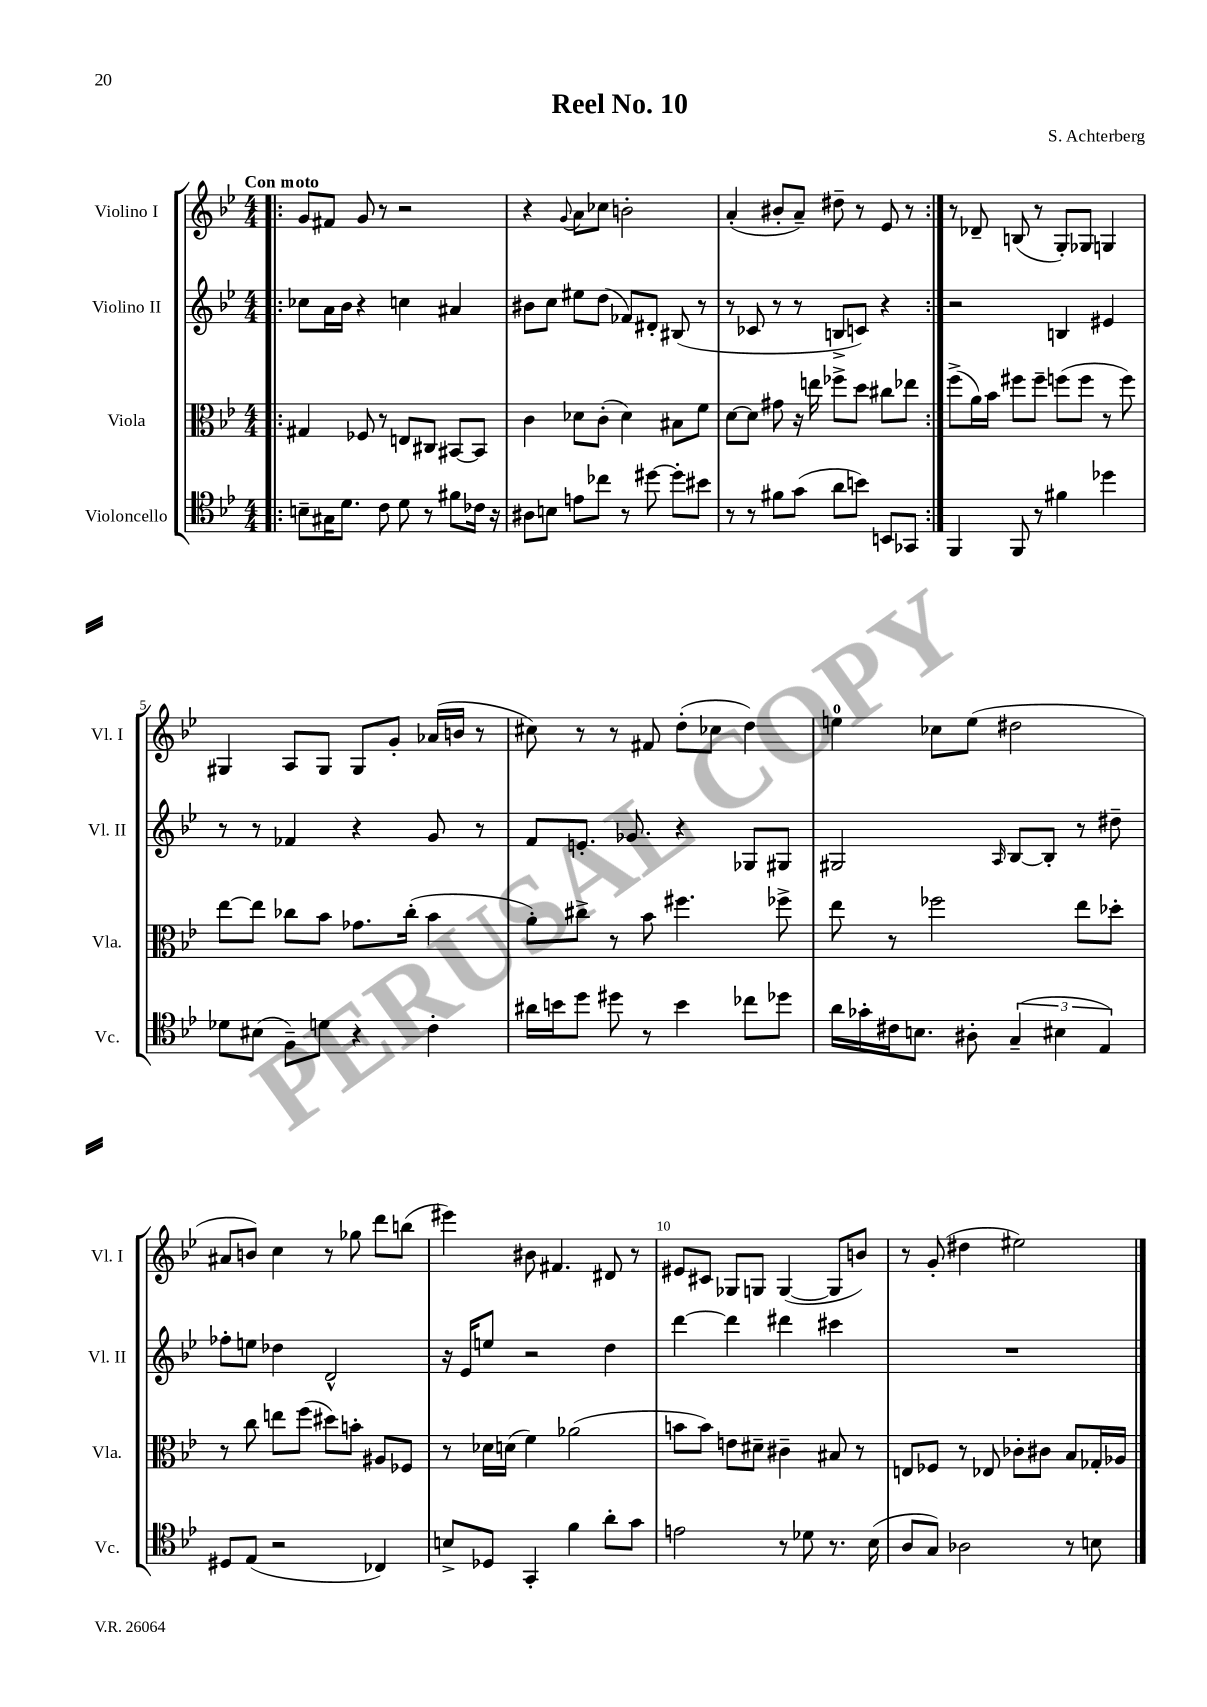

**kern	**kern	**kern	**kern
*staff4	*staff3	*staff2	*staff1
*clefC4	*clefC3	*clefG2	*clefG2
*k[b-e-]	*k[b-e-]	*k[b-e-]	*k[b-e-]
*M4/4	*M4/4	*M4/4	*M4/4
=!|:	=!|:	=!|:	=!|:
8B~	4G#	8cc-	8g
16G#	.	16a	8f#
8.d	.	16b-	.
.	8F-	4r	8g
8c	8r	.	8r
8d	8E	4cc	2r
8r	8C#	.	.
8f#	[8BB#	4a#	.
16c-	8BB#]	.	.
16r	.	.	.
=	=	=	=
8A#	4c	8b#	4r
8B	.	8cc	.
.	.	.	8qqg
8e	8d-	8ee#	8a
8cc-	(8c'	(8dd	8cc-
8r	4d-)	8f-)	2b'
[8dd#	.	8d#'	.
8dd#']	8B#	(8B#	.
8b#	8f	8r	.
=	=	=	=
8r	[8d	8r	(4a'
8r	8d]	8c-	.
8f#	8g#	8r	8b#'
(8g	16r	8r	8a~)
.	16ee	.	.
8a	8ff-^	8B^	8dd#~
8b)	8dd	8c)	8r
8BB	8cc#	4r	8e-
8GG-	8ee-	.	8r
=:|!	=:|!	=:|!	=:|!
4FF	(8ff^	2r	8r
.	16a)	.	8d-~
.	16b-	.	.
8FF	8ff#	.	(8B
8r	8ff#~	.	8r
4f#	(8ff	4B	8G')
.	8ff	.	8G-
4dd-	8r	4e#	4G
.	8ff)	.	.
=	=	=	=
8d-	[8ee-	8r	4G#
(8B#	8ee-]	8r	.
8F~)	8cc-	4f-	8A
8d	8b-	.	8G#
4r	8.g-	4r	8G#
.	.	.	8g'
.	(16cc-'	.	.
4c'	4b-	8g	(16a-
.	.	.	16b
.	.	8r	8r
=	=	=	=
16a#	8a')	8f	8cc#)
16b	.	.	.
8dd	8cc#^	8.e'	8r
8dd#	8r	.	8r
.	.	8.g-	.
8r	8b-	.	8f#
4b	4.ff#	4r	(8dd'
.	.	.	8cc-
8cc-	.	8G-	4dd)
8dd-	8ff-^	8G#	.
=	=	=	=
16a	8ee-	2G#	4ee
16g-'	.	.	.
16c#	8r	.	.
8.B	.	.	.
.	2ff-	.	8cc-
8A#'	.	.	(8ee
.	.	16qqA	.
(6G~	.	[8B-	2dd#
.	.	8B-']	.
6B#	.	.	.
.	8ee-	8r	.
6E-)	.	.	.
.	8dd-'	8dd#~	.
=	=	=	=
8D#	8r	8ff-'	8a#
(8E-	8cc	8ee	8b)
2r	8ee	4dd-	4cc
.	(8ff	.	.
.	8dd#)	2d^^	8r
.	8b'	.	8gg-
4C-)	8A#	.	8ddd
.	8F-	.	(8bb
=	=	=	=
8B^	8r	16r	4eee#)
.	.	16e-	.
8D-	16d-	8ee	.
.	(16d	.	.
4GG'	4f)	2r	8b#
.	.	.	4.f#
4f	(2a-	.	.
8a'	.	4dd	8d#
8g	.	.	8r
=	=	=	=
2e	8b	[4ddd	8e#
.	8b)	.	8c#
.	8e	4ddd]	8G-
.	8d#~	.	8G
8r	4c#~	4ddd#	([4G
8d-	.	.	.
8.r	8B#	4ccc#	8G]
.	8r	.	8b)
(16B-	.	.	.
=	=	=	=
8A	8E	1r	8r
8G)	8F-	.	(8g'
2A-	8r	.	4dd#
.	8E-	.	.
.	8c-'	.	2ee#)
.	8c#	.	.
8r	8B-	.	.
8B	16G-'	.	.
.	16A-	.	.
==	==	==	==
*-	*-	*-	*-
